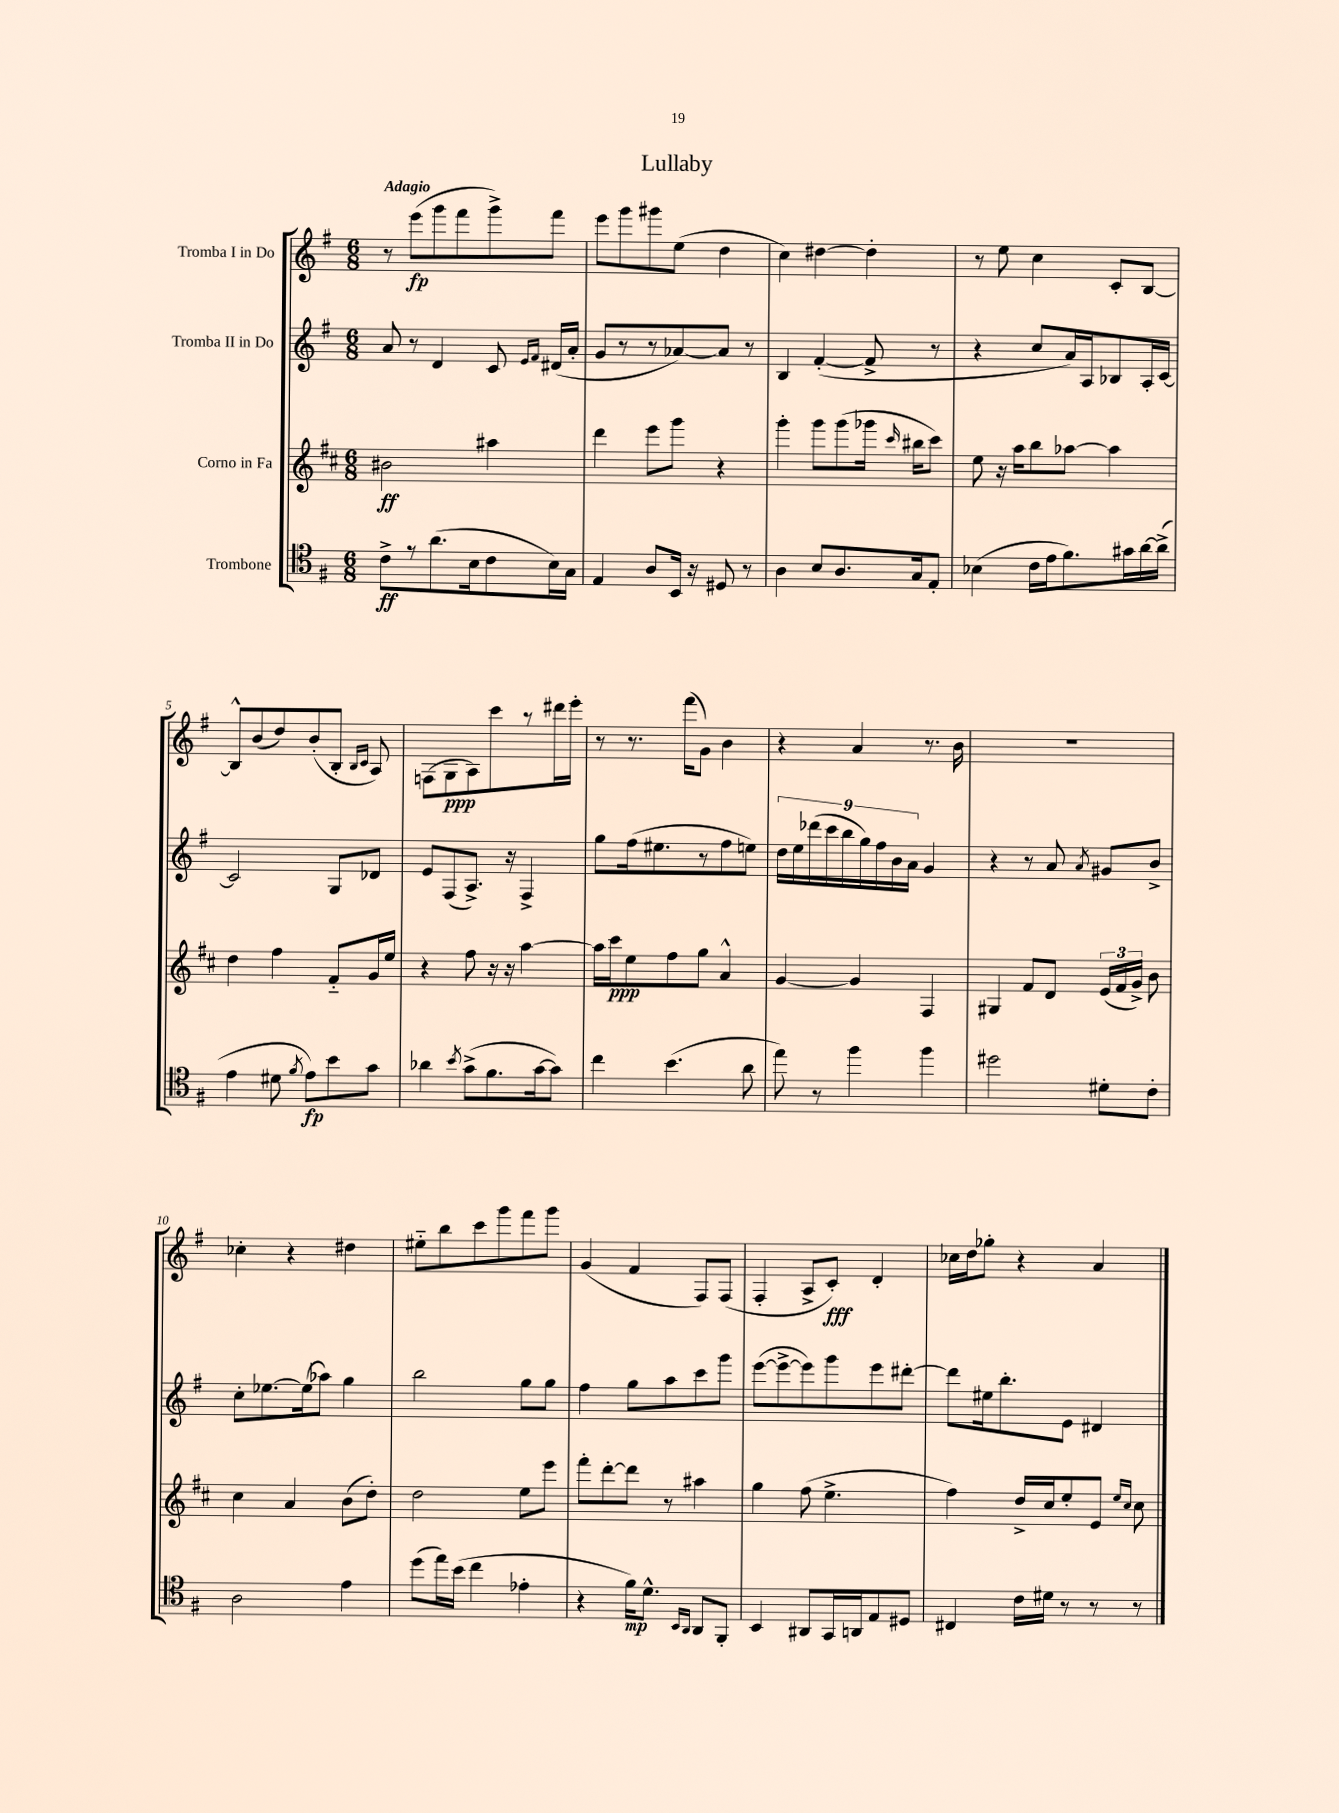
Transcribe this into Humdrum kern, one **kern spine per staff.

**kern	**dynam	**kern	**dynam	**kern	**kern	**dynam
*part4	*part4	*part3	*part3	*part2	*part1	*part1
*staff4	*staff4	*staff3	*staff3	*staff2	*staff1	*staff1
*I"Trombone	*	*I"Corno in Fa	*	*I"Tromba II in Do	*I"Tromba I in Do	*
*clefC4	*	*clefG2	*	*clefG2	*clefG2	*
*k[f#]	*	*k[f#c#]	*	*k[f#]	*k[f#]	*
*M6/8	*	*M6/8	*	*M6/8	*M6/8	*
=1	=1	=1	=1	=1	=1	=1
!	!	!	!	!	!LO:TX:a:B:t=Adagio	!
8c^\L	ff	2b#X\	ff	8a/	8r	.
8r	.	.	.	8r	(8eee\L	fp
(8.a\	.	.	.	4d/	8ggg\	.
.	.	.	.	.	8fff#\	.
16B\k	.	.	.	.	.	.
8c\	.	4aa#X\	.	8c/	8ggg^\)	.
.	.	.	.	16qqe/LL	.	.
.	.	.	.	16qqf#/JJ	.	.
16B\L)	.	.	.	(16d#X/LL	8fff#\J	.
16G\JJ	.	.	.	16a'/JJ	.	.
=2	=2	=2	=2	=2	=2	=2
4E/	.	4ddd\	.	8g/L	8eee\L	.
.	.	.	.	8r	8ggg\	.
8A/L	.	8eee\L	.	8r	8ggg#X\	.
16BB/Jk	.	8ggg\J	.	[8a-X/)	(8ee\J	.
16r	.	.	.	.	.	.
8D#X/	.	4r	.	8a-/J]	4dd\	.
8r	.	.	.	8r	.	.
=3	=3	=3	=3	=3	=3	=3
4A\	.	4ggg'\	.	4B/	4cc\)	.
8B/L	.	8ggg\L	.	([4f#'/	[4dd#X\	.
8.A/	.	(8ggg\	.	.	.	.
.	.	16ggg-X\Jk	.	8f#^/]	4dd#'\]	.
.	.	16qqccc#/	.	.	.	.
16G/k	.	16bb#X\KL	.	.	.	.
8E'/J	.	8ccc#\J)	.	8r	.	.
=4	=4	=4	=4	=4	=4	=4
(4B-X\	.	8ee\	.	4r	8r	.
.	.	16r	.	.	8ee\	.
.	.	16aa\KL	.	.	.	.
16c\LL	.	8bb\	.	8cc/L	4cc\	.
16e\J	.	.	.	.	.	.
8.f#\)	.	[8aa-X\J	.	16a/L)	.	.
.	.	.	.	16A/J	.	.
.	.	4aa-\]	.	8B-X/	8c'/L	.
16g#X\L	.	.	.	.	.	.
[16a\	.	.	.	16A'/L	[8B/J	.
(16a^\JJ]	.	.	.	[16c/JJ	.	.
!!LO:LB:g=z
=5	=5	=5	=5	=5	=5	=5
4e\	.	4dd\	.	2c/]	8B^^/L]	.
.	.	.	.	.	(8b/	.
8d#X\	.	4ff#\	.	.	8dd/)	.
8qf#/	.	.	.	.	.	.
8e\L)	fp	.	.	.	(8b'/	.
8b\	.	8f#/L	.	8G/L	8B'/J	.
.	.	.	.	.	16qqB/LL	.
.	.	.	.	.	16qqc/JJ	.
8g\J	.	16g/L	.	8d-X/J	8A/)	.
.	.	16ee/JJ	.	.	.	.
=6	=6	=6	=6	=6	=6	=6
4a-X\	.	4r	.	8e/L	(8Fn\L	.
.	.	.	.	(8F#/	8G\	ppp
8qb/	.	.	.	.	.	.
(8g^\L	.	8ff#\	.	8.A^/J)	8A\)	.
8.f#\	.	16r	.	.	8ccc\	.
.	.	16r	.	16r	.	.
.	.	[4aa\	.	4F#^/	8r	.
[16g\k	.	.	.	.	.	.
8g\J])	.	.	.	.	16ddd#X\L	.
.	.	.	.	.	16eee'\JJ	.
=7	=7	=7	=7	=7	=7	=7
4cc\	.	16aa\LL]	.	8gg\L	8r	.
.	.	16ccc#\J	ppp	.	.	.
.	.	8ee\	.	(16ff#\k	8.r	.
.	.	.	.	8.ee#X\	.	.
(4.b\	.	8ff#\	.	.	.	.
.	.	.	.	.	(16fff#\KL	.
.	.	8gg\J	.	8r	8g\J)	.
.	.	4a^^/	.	8ff#\	4b\	.
8a\	.	.	.	8een\J)	.	.
=8	=8	=8	=8	=8	=8	=8
8ee\)	.	[4g/	.	18dd\LL	4r	.
.	.	.	.	18ee\	.	.
.	.	.	.	(18ddd-X\	.	.
8r	.	.	.	.	.	.
.	.	.	.	18ccc\	.	.
.	.	.	.	18bb\	.	.
4ff#\	.	4g/]	.	.	4a/	.
.	.	.	.	18gg\)	.	.
.	.	.	.	18ff#\	.	.
.	.	.	.	18b\	.	.
.	.	.	.	18a\JJ	.	.
4ff#\	.	4F#/	.	4g/	8.r	.
.	.	.	.	.	16b\	.
=9	=9	=9	=9	=9	=9	=9
2dd#X\	.	4G#X/	.	4r	2.r	.
.	.	8f#/L	.	8r	.	.
.	.	8d/J	.	8a/	.	.
.	.	.	.	8qa/	.	.
8d#X'\L	.	(24e/LL	.	8g#X/L	.	.
.	.	24f#/	.	.	.	.
.	.	24g^/JJ)	.	.	.	.
8c'\J	.	8b\	.	8b^/J	.	.
!!LO:LB:g=z
=10	=10	=10	=10	=10	=10	=10
2A\	.	4cc#\	.	8cc'\L	4cc-X'\	.
.	.	.	.	[8.ee-X\	.	.
.	.	4a/	.	.	4r	.
.	.	.	.	(16ee-\k]	.	.
.	.	.	.	8aa-X\J)	.	.
4e\	.	(8b\L	.	4gg\	4dd#X\	.
.	.	8dd'\J)	.	.	.	.
=11	=11	=11	=11	=11	=11	=11
(8dd\L	.	2dd\	.	2bb\	8ee#X\L	.
16ee\L)	.	.	.	.	8bb\	.
(16b\JJ	.	.	.	.	.	.
4cc\	.	.	.	.	8ccc\	.
.	.	.	.	.	8ggg\	.
4e-X'\	.	8ee\L	.	8gg\L	8fff#\	.
.	.	8eee\J	.	8gg\J	8ggg\J	.
=12	=12	=12	=12	=12	=12	=12
4r	.	8fff#'\L	.	4ff#\	(4g/	.
.	.	[8ddd'\	.	.	.	.
16f#\KL)	mp	8ddd\J]	.	8gg\L	4f#/	.
8.d^^\J	.	.	.	.	.	.
.	.	8r	.	8aa\	.	.
16qqBB/LL	.	.	.	.	.	.
16qqAA/JJ	.	.	.	.	.	.
8AA/L	.	4aa#X\	.	8ccc\	8F#/L)	.
8FF#'/J	.	.	.	8ggg\J	(8F#/J	.
=13	=13	=13	=13	=13	=13	=13
4BB/	.	4gg\	.	([8eee\L	4F#'/	.
.	.	.	.	8eee^\_	.	.
8AA#X/L	.	(8ff#\	.	8eee\])	8A^/L	.
16GG/L	.	4.ee^\	.	8ggg\	8c'/J)	fff
16AAn/J	.	.	.	.	.	.
8E/	.	.	.	8eee\	4d'/	.
8D#X/J	.	.	.	[8ddd#X'\J	.	.
=14	=14	=14	=14	=14	=14	=14
4C#X/	.	4ff#\)	.	8ddd#\L]	16cc-X\LL	.
.	.	.	.	.	16dd\J	.
.	.	.	.	16ee#X\k	8gg-X'\J	.
.	.	.	.	8.bb'\	.	.
16c\LL	.	16dd^/LL	.	.	4r	.
16d#X\JJ	.	16cc#/J	.	.	.	.
8r	.	8ee'/	.	8e\J	.	.
8r	.	8e/J	.	4d#X/	4a/	.
.	.	16qqee/LL	.	.	.	.
.	.	16qqcc#/JJ	.	.	.	.
8r	.	8cc#\	.	.	.	.
==	==	==	==	==	==	==
*-	*-	*-	*-	*-	*-	*-
